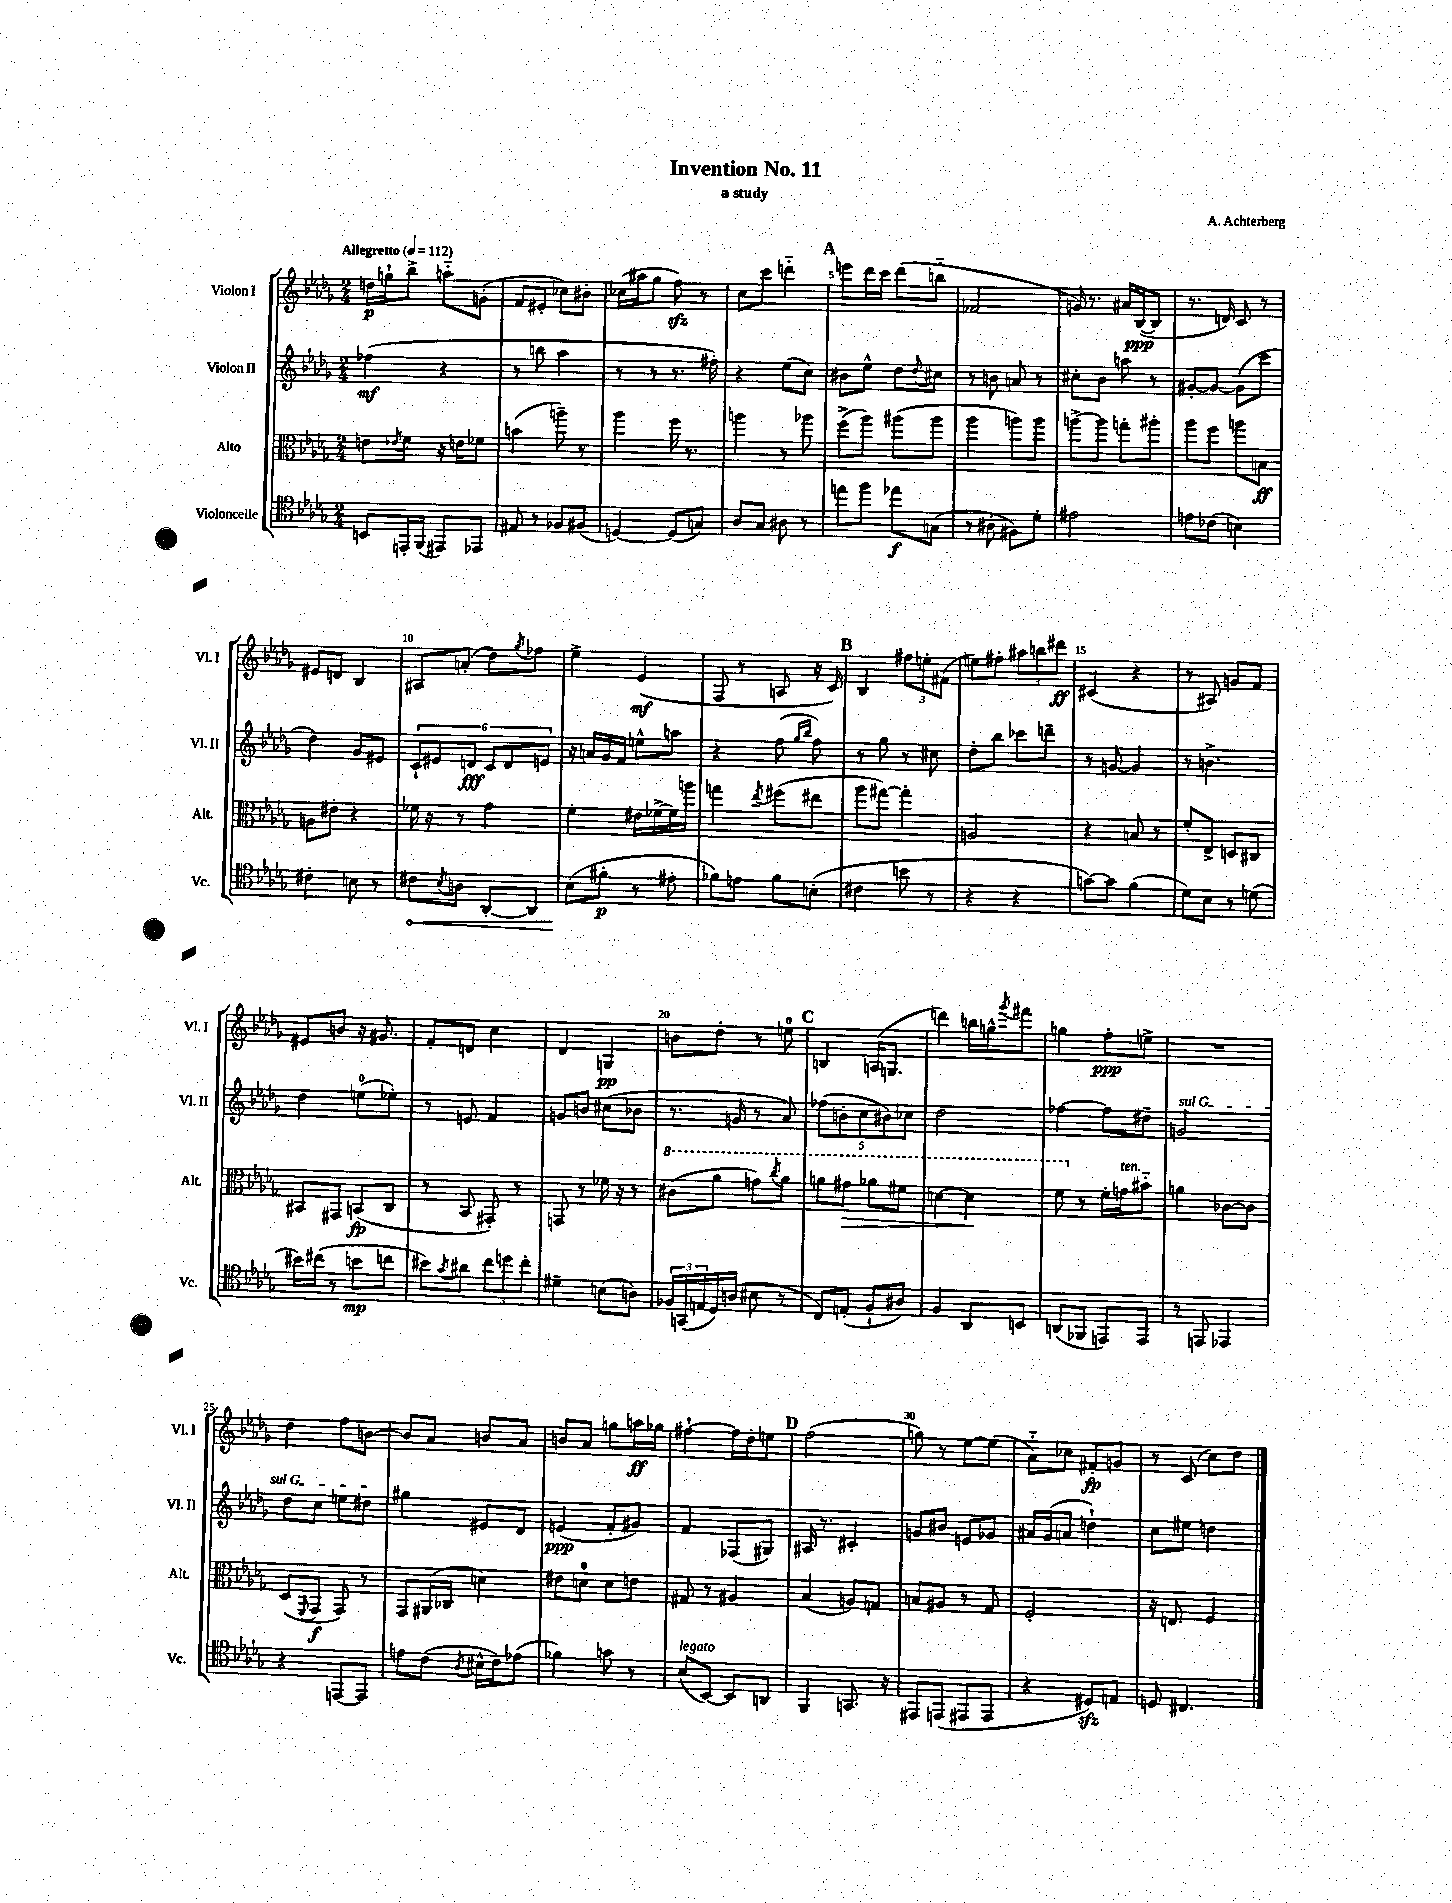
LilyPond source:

\header { title = "Invention No. 11" composer = "A. Achterberg" subtitle = "a study" }
<<
\new StaffGroup <<
\new Staff = "s0" \with { instrumentName = "Violon I" shortInstrumentName = "Vl. I" } {
    \clef treble \key des \major \numericTimeSignature \time 2/4 \tempo "Allegretto" 4 = 112
    d''16\p g''16-! bes''8-> a''8-_ g'8-.( |
    f'8 eis'8-. ces''8) bis'8-. |
    ces''16( ais''16 ges''8 f''8\sfz) r8 |
    c''8 c'''8 d'''4-_ |
    \mark \markup { \bold "A" } e'''8 des'''16 c'''16 des'''8( b''8-_ |
    fes'2 |
    g'16) r8. ais'16 bes16~\ppp( bes8 |
    r8. d'16) c'8 r8 |
    eis'8 d'8 bes4 |
    ais8 a'8-.( des''8) \acciaccatura { ges''8 } fes''8 |
    ees''4-> ees'4\mf( |
    f8 r8 a8 r16 c'16) |
    \mark \markup { \bold "B" } bes4 \tuplet 3/2 { fis''8 e''8-. fis'8( } |
    e''8) fis''8-. \tuplet 3/2 { ais''8 b''8 dis'''8\ff } |
    cis'4( r4 |
    r8 ais8) g'8 f'8 |
    eis'8 b'8 r16 gis'8. |
    f'8-. d'8 c''4 |
    des'4 g4\pp |
    b'8 des''8-. r8 e''8-0 |
    \mark \markup { \bold "C" } b4 a16( g8. |
    d'''4) b''16 g''16-^ \acciaccatura { ges'''8 } fis'''8 |
    g''4 f''8-.\ppp e''8-> |
    R2 |
    des''4 f''8 b'8~ |
    b'8 aes'8 b'8 aes'8 |
    b'8 aes'8 g''8 a''16\ff ges''16 |
    fis''4~-! fis''16 des''16-. e''8 |
    \mark \markup { \bold "D" } f''2( |
    g''8) r8 ees''8~ ees''8( |
    aes'8-_) ces''8 fis'8-.\fp g'8 |
    r8 c'8( c''8) des''8 \bar "|." |
}
\new Staff = "s1" \with { instrumentName = "Violon II" shortInstrumentName = "Vl. II" } {
    \clef treble \key des \major \numericTimeSignature \time 2/4
    fes''4\mf( r4 |
    r8 b''8 aes''4 |
    r8 r8 r8. fis''16-.) |
    r4 ees''8( c''8) |
    \mark \markup { \bold "A" } bis'8 ees''8-^ des''8 \appoggiatura { des''8 } cis''8 |
    r8 b'8 a'8 r8 |
    cis''8-. bes'8 a''8 r8 |
    gis'8~-. gis'8~ gis'8( c'''8 |
    des''4) ges'8 eis'8 |
    \tuplet 6/4 { c'8-! eis'8 d'8\fff c'8 d'8 e'8 } |
    r16 a'16 ges'16 f'16 e''8-^ a''8 |
    r4 f''8( \grace { ges''16 bes''16 } f''8) |
    \mark \markup { \bold "B" } r8 ges''8 r8 cis''8 |
    des''8-. bes''8 ces'''8 d'''8-- |
    r8 g'8~ g'4 |
    r8 b'4.-> |
    des''4 e''8-0( ees''8-.) |
    r8 e'8 f'4 |
    g'8 b'8 cis''8( bes'8 |
    r8. g'16 r8 aes'8) |
    \mark \markup { \bold "C" } \tuplet 5/4 { fes''8( b'8-. c''8 bis'8) ces''8 } |
    des''2 |
    fes''4~ fes''8 dis''8-- |
    \once \override TextSpanner.bound-details.left.text = \markup { \italic "sul G" } g'2\startTextSpan |
    des''8 c''8 e''8 dis''8\stopTextSpan |
    gis''4 eis'8 des'8 |
    e'4\ppp( f'8-. gis'8) |
    f'4 fes8( gis8) |
    \mark \markup { \bold "D" } ais16 r8. cis'4-. |
    g'8 bis'8 e'8 ges'8 |
    ais'16 ges'16( a'8 d''4-!) |
    c''8 eis''8 d''4 \bar "|." |
}
\new Staff = "s2" \with { instrumentName = "Alto" shortInstrumentName = "Alt." } {
    \clef alto \key des \major \numericTimeSignature \time 2/4
    e'8 \acciaccatura { ees'8 } f'8 r16 e'16 fes'8 |
    b'4( a''8--) r8 |
    aes''4 f''16 r8. |
    a''4 r8 aes''8 |
    \mark \markup { \bold "A" } f''8->( aes''8) ais''8( ais''8 |
    aes''4 a''8) a''8 |
    a''8~-> a''8 g''8-. ais''8-. |
    aes''8 f''8 a''8 b8\ff |
    a8 eis'8-. r4 |
    fes'16 r16 r8 ges'4 |
    f'4-. eis'16 fes'16~-> fes'16 a''16 |
    g''4 \acciaccatura { ees''8 } fis''8( eis''8 |
    \mark \markup { \bold "B" } aes''8 gis''8~) gis''4-. |
    a2 |
    r4 b8 r8 |
    f'8-. ees8-> d8 cis8 |
    bis,8 gis,8 b,8\fp( c8 |
    r8 bes,8 gis,8-.) r8 |
    g,8 r8 fes'16 r16 r8 |
    \ottava #1 cis''8( aes''8 g''8) \acciaccatura { c'''8 } aes''8 |
    \mark \markup { \bold "C" } a''8 gis''8\> aes''8 fis''8 |
    d''4~ d''4\! |
    f''8 \ottava #0 r8 f'16-. g'16^\markup { \italic "ten." } bis'8-_ |
    a'4 ces'8~ ces'8 |
    des8( \appoggiatura { f,8 } ges,8\f ges,8) r8 |
    ges,8 ais,16( ces16 d'4) |
    eis'8 d'8-0 d'8 e'8 |
    gis8 r8 ais4 |
    \mark \markup { \bold "D" } bes4( a8) g8 |
    b8 ais8 r8 ges8 |
    f2-. |
    r16 e8. f4 \bar "|." |
}
\new Staff = "s3" \with { instrumentName = "Violoncelle" shortInstrumentName = "Vc." } {
    \clef tenor \key des \major \numericTimeSignature \time 2/4
    b,8 e,16-. f,16( eis,8) ees,8 |
    eis8 r8 fes8 fis8( |
    d4~) d8( g8) |
    aes8 ges8 ais8 r8 |
    \mark \markup { \bold "A" } e''8 f''8 ees''8\f g8( |
    r8 ais8-. fis8) des'8-. |
    eis'2 |
    e'8 ces'8( b4) |
    cis'4-. b8 r8 |
    \once \override Hairpin.circled-tip = ##t cis'8\< \acciaccatura { bes8 } a8 aes,8~-. aes,8 |
    bes8\!( fis'8-.\p r8 eis'8-. |
    fes'8) e'8 fes'8 b8-.( |
    \mark \markup { \bold "B" } cis'4 b'8 r8 |
    r4 r4 |
    g'8~) g'8 f'4( |
    des'8) bes8 r8 d'8( |
    bis'16) cis''16( r8 b'8\mp c''8 |
    bis'8) \acciaccatura { ges'8 } ais'8 \tuplet 3/2 { c''8 d''8 c''8-. } |
    dis'4-- b8( a8) |
    \tuplet 3/2 { fes16 g,16( e16 } des16) a16( bis8 r8 |
    \mark \markup { \bold "C" } c8) e8-.( f8-! ais8) |
    f4 aes,8 b,8 |
    a,8( fes,8 e,8) e,8 |
    r8 e,8 ees,4 |
    r4 e,8~ e,8 |
    e'8 c'8( \acciaccatura { aes8 } bis16-^ c'16) ees'8( |
    fes'4) g'8 r8 |
    bes8^\markup { \italic "legato" }( bes,8~) bes,8 a,8 |
    \mark \markup { \bold "D" } f,4 g,8. r16 |
    eis,8 e,8( eis,8 eis,8 |
    r4 dis8\sfz) e8 |
    d8 cis4. \bar "|." |
}
>>
>>
\layout { \context { \Score \override BarNumber.break-visibility = ##(#f #t #t) barNumberVisibility = #(every-nth-bar-number-visible 5) } }
